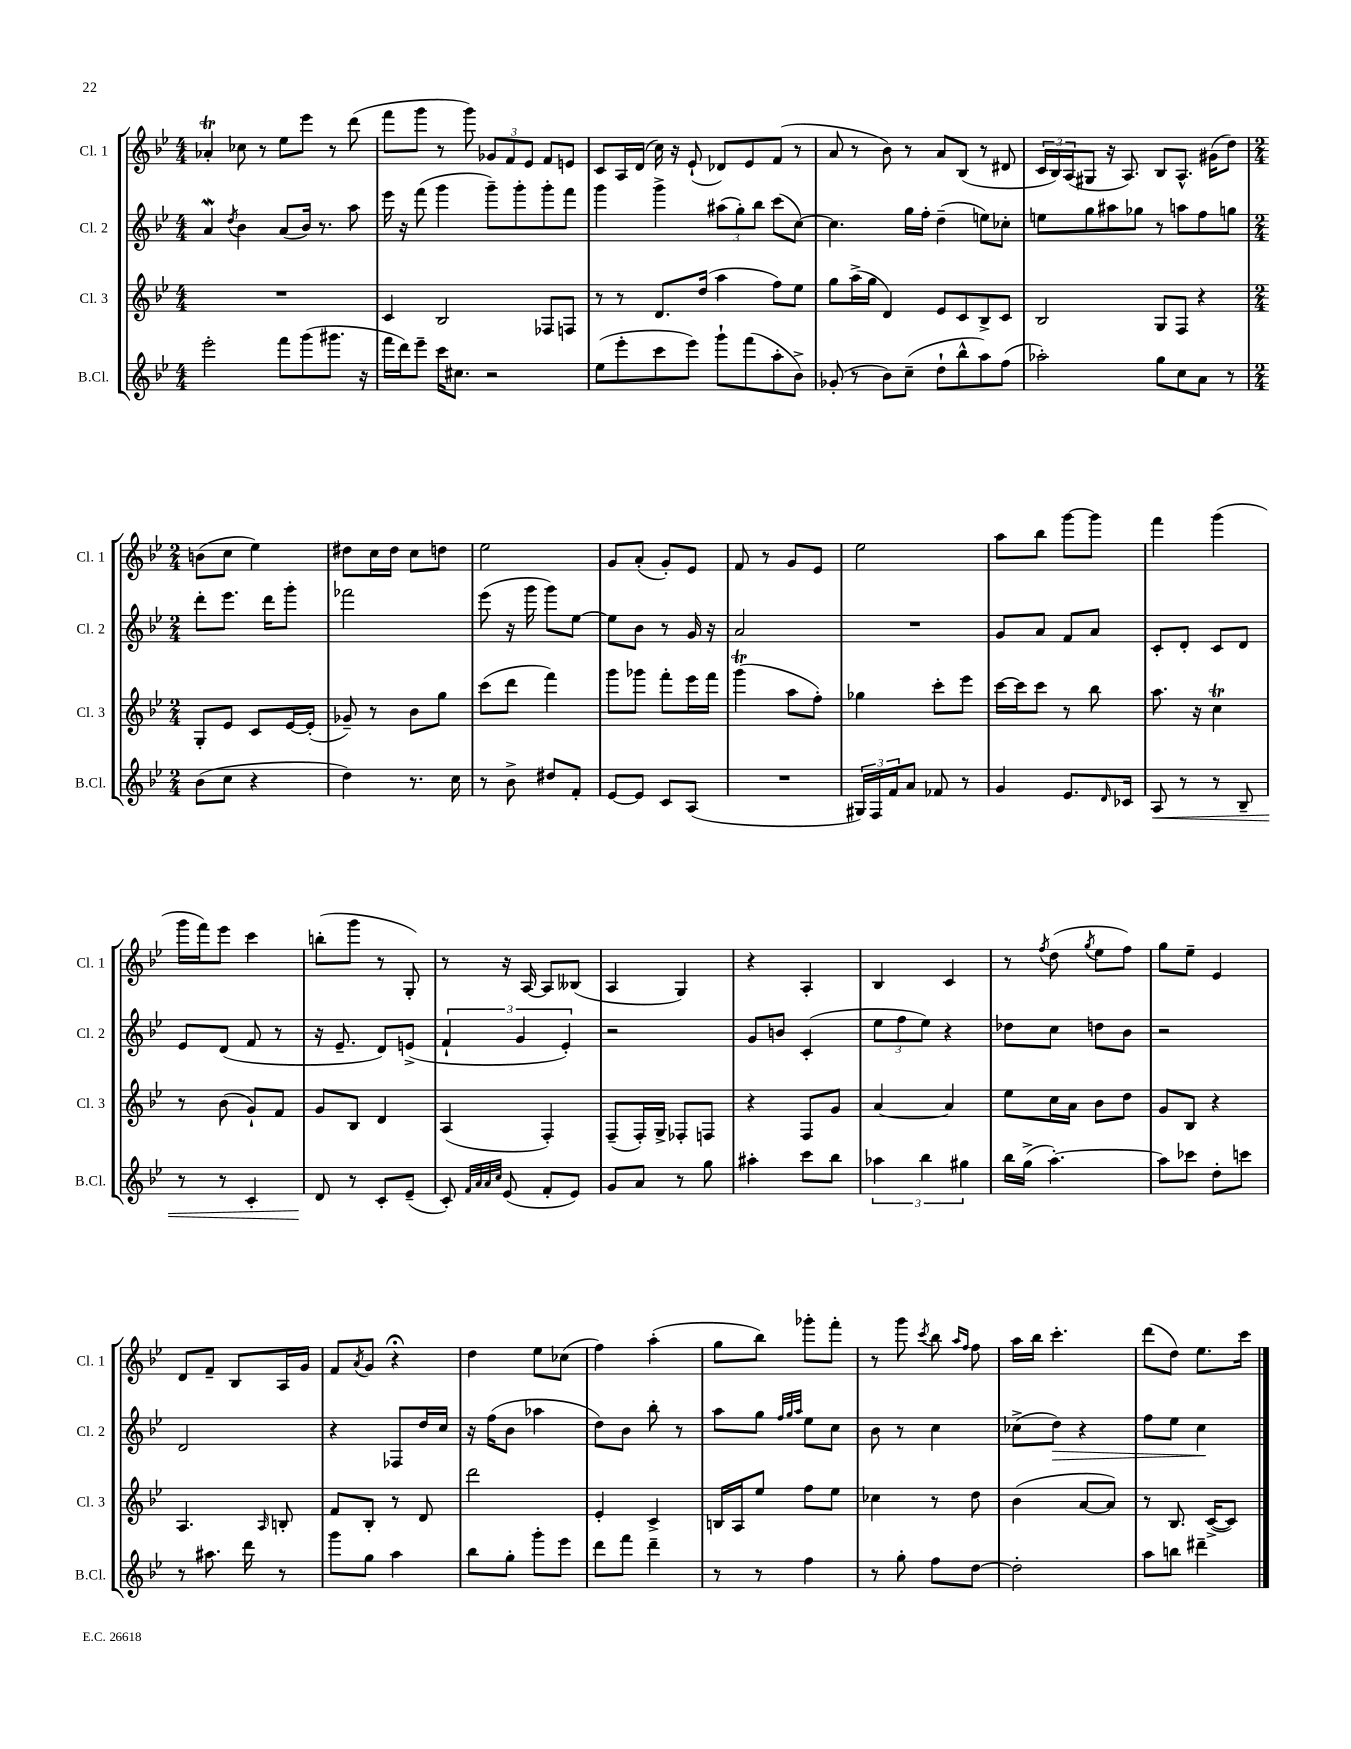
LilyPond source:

<<
\new StaffGroup <<
\new Staff = "s0" \with { instrumentName = "Cl. 1" shortInstrumentName = "Cl. 1" } {
    \clef treble \key bes \major \numericTimeSignature \time 4/4
    aes'4-.\trill ces''8 r8 ees''8 ees'''8 r8 d'''8( |
    f'''8 g'''8 r8 g'''8) \tuplet 3/2 { ges'8 f'8 ees'8 } f'8 e'8 |
    c'8 a16 d'16( c''16) r16 ees'8-!( des'8) ees'8 f'8( r8 |
    a'8 r8 bes'8) r8 a'8 bes8( r8 dis'8 |
    \tuplet 3/2 { c'16 bes16) a16( } gis8 r16 a8.) bes8 a8.-^ gis'16( d''8) |
    \numericTimeSignature \time 2/4 b'8( c''8 ees''4) |
    dis''8 c''16 dis''16 c''8 d''8 |
    ees''2 |
    g'8 a'8-.( g'8-.) ees'8 |
    f'8 r8 g'8 ees'8 |
    ees''2 |
    a''8 bes''8 g'''8~ g'''8 |
    f'''4 g'''4( |
    g'''16 f'''16) ees'''8 c'''4 |
    b''8-.( g'''8 r8 g8-.) |
    r8 r16 a16~ a8 beses8( |
    a4 g4) |
    r4 a4-. |
    bes4 c'4 |
    r8 \acciaccatura { f''8 } d''8( \acciaccatura { g''8 } ees''8 f''8) |
    g''8 ees''8-- ees'4 |
    d'8 f'8-- bes8 a16 g'16 |
    f'8 \acciaccatura { a'8 } g'8 r4\fermata |
    d''4 ees''8 ces''8( |
    f''4) a''4-.( |
    g''8 bes''8) ges'''8-. f'''8-. |
    r8 g'''8 \acciaccatura { c'''8 } bes''8 \grace { a''16 f''16 } f''8 |
    a''16 bes''16 c'''4.-. |
    d'''8( d''8) ees''8. c'''16 \bar "|." |
}
\new Staff = "s1" \with { instrumentName = "Cl. 2" shortInstrumentName = "Cl. 2" } {
    \clef treble \key bes \major \numericTimeSignature \time 4/4
    a'4\mordent \acciaccatura { d''8 } bes'4 a'8( bes'16) r8. a''8 |
    ees'''16 r16 f'''8( g'''4 g'''8--) g'''8-. g'''8-. f'''8 |
    g'''4 g'''4-> \tuplet 3/2 { ais''8( g''8-.) bes''8 } c'''8( c''8~) |
    c''4. g''16 f''16-. d''4--( e''8) ces''8-. |
    e''8 g''8 ais''8 ges''8 r8 a''8 f''8 g''8 |
    \numericTimeSignature \time 2/4 d'''8-. ees'''8. d'''16 g'''8-. |
    fes'''2 |
    ees'''8( r16 g'''16 g'''8) ees''8~ |
    ees''8 bes'8 r8 g'16 r16 |
    a'2 |
    R2 |
    g'8 a'8 f'8 a'8 |
    c'8-. d'8-. c'8 d'8 |
    ees'8 d'8( f'8 r8 |
    r16 ees'8.-- d'8) e'8->( |
    \tuplet 3/2 { f'4-! g'4 ees'4-.) } |
    r2 |
    g'8 b'8 c'4-.( |
    \tuplet 3/2 { ees''8 f''8 ees''8) } r4 |
    des''8 c''8 d''8 bes'8 |
    r2 |
    d'2 |
    r4 fes8 d''16 c''16 |
    r16 f''16( bes'8 aes''4 |
    d''8) bes'8 bes''8-. r8 |
    a''8 g''8 \grace { f''32 g''32 a''32 } ees''8 c''8 |
    bes'8 r8 c''4 |
    ces''8->( d''8\>) r4 |
    f''8 ees''8 c''4\! \bar "|." |
}
\new Staff = "s2" \with { instrumentName = "Cl. 3" shortInstrumentName = "Cl. 3" } {
    \clef treble \key bes \major \numericTimeSignature \time 4/4
    R1 |
    c'4 bes2 fes8 f8 |
    r8 r8 d'8. d''16( a''4 f''8) ees''8 |
    g''8 a''16->( g''16 d'4) ees'8 c'8 bes8-> c'8 |
    bes2 g8 f8 r4 |
    \numericTimeSignature \time 2/4 g8-. ees'8 c'8 ees'16~ ees'16-.( |
    ges'8--) r8 bes'8 g''8 |
    c'''8( d'''8 f'''4) |
    g'''8 ges'''8 f'''8-. ees'''16 f'''16 |
    g'''4\trill( a''8 f''8-.) |
    ges''4 c'''8-. ees'''8 |
    c'''16~ c'''16 c'''8 r8 bes''8 |
    a''8. r16 c''4\trill |
    r8 bes'8( g'8-!) f'8 |
    g'8 bes8 d'4 |
    a4( f4-.) |
    f8--( f16-.) g16-> fes8-. f8 |
    r4 f8 g'8 |
    a'4~ a'4 |
    ees''8 c''16 a'16 bes'8 d''8 |
    g'8 bes8 r4 |
    a4. \grace { a16 } b8-. |
    f'8 bes8-. r8 d'8 |
    d'''2 |
    ees'4-. c'4-> |
    b16 a16 ees''8 f''8 ees''8 |
    ces''4 r8 d''8 |
    bes'4( a'8~ a'8) |
    r8 bes8. c'16~->( c'8) \bar "|." |
}
\new Staff = "s3" \with { instrumentName = "B.Cl." shortInstrumentName = "B.Cl." } {
    \clef treble \key bes \major \numericTimeSignature \time 4/4
    ees'''2-. f'''8 g'''8( gis'''8. r16 |
    f'''16 d'''16) ees'''8-- c'''16 cis''8. r2 |
    ees''8( ees'''8-. c'''8 ees'''8) g'''8-! f'''8( a''8-. bes'8->) |
    ges'8-.( r8 bes'8) c''8--( d''8-! bes''8-^ a''8) f''8( |
    aes''2-.) g''8 c''8 a'8 r8 |
    \numericTimeSignature \time 2/4 bes'8( c''8 r4 |
    d''4) r8. c''16 |
    r8 bes'8-> dis''8 f'8-. |
    ees'8~ ees'8 c'8 a8( |
    R2 |
    \tuplet 3/2 { gis16) f16 f'16 } a'8 fes'8 r8 |
    g'4 ees'8. \grace { d'16 } ces'16 |
    a8\< r8 r8 bes8-- |
    r8 r8 c'4-. |
    d'8\! r8 c'8-. ees'8--( |
    c'8-.) \grace { f'32 a'32 a'32 c''32 } ees'8( f'8-. ees'8) |
    g'8 a'8 r8 g''8 |
    ais''4-. c'''8 bes''8 |
    \tuplet 3/2 { aes''4 bes''4 gis''4 } |
    bes''16 g''16->( a''4.~-.) |
    a''8 ces'''8 d''8-. c'''8 |
    r8 ais''8. d'''16 r8 |
    g'''8 g''8 a''4 |
    bes''8 g''8-. g'''8-. ees'''8 |
    d'''8 f'''8 d'''4-- |
    r8 r8 f''4 |
    r8 g''8-. f''8 d''8~ |
    d''2-. |
    a''8 b''8 dis'''4-- \bar "|." |
}
>>
>>
\layout { \context { \Score \remove "Bar_number_engraver" } }
